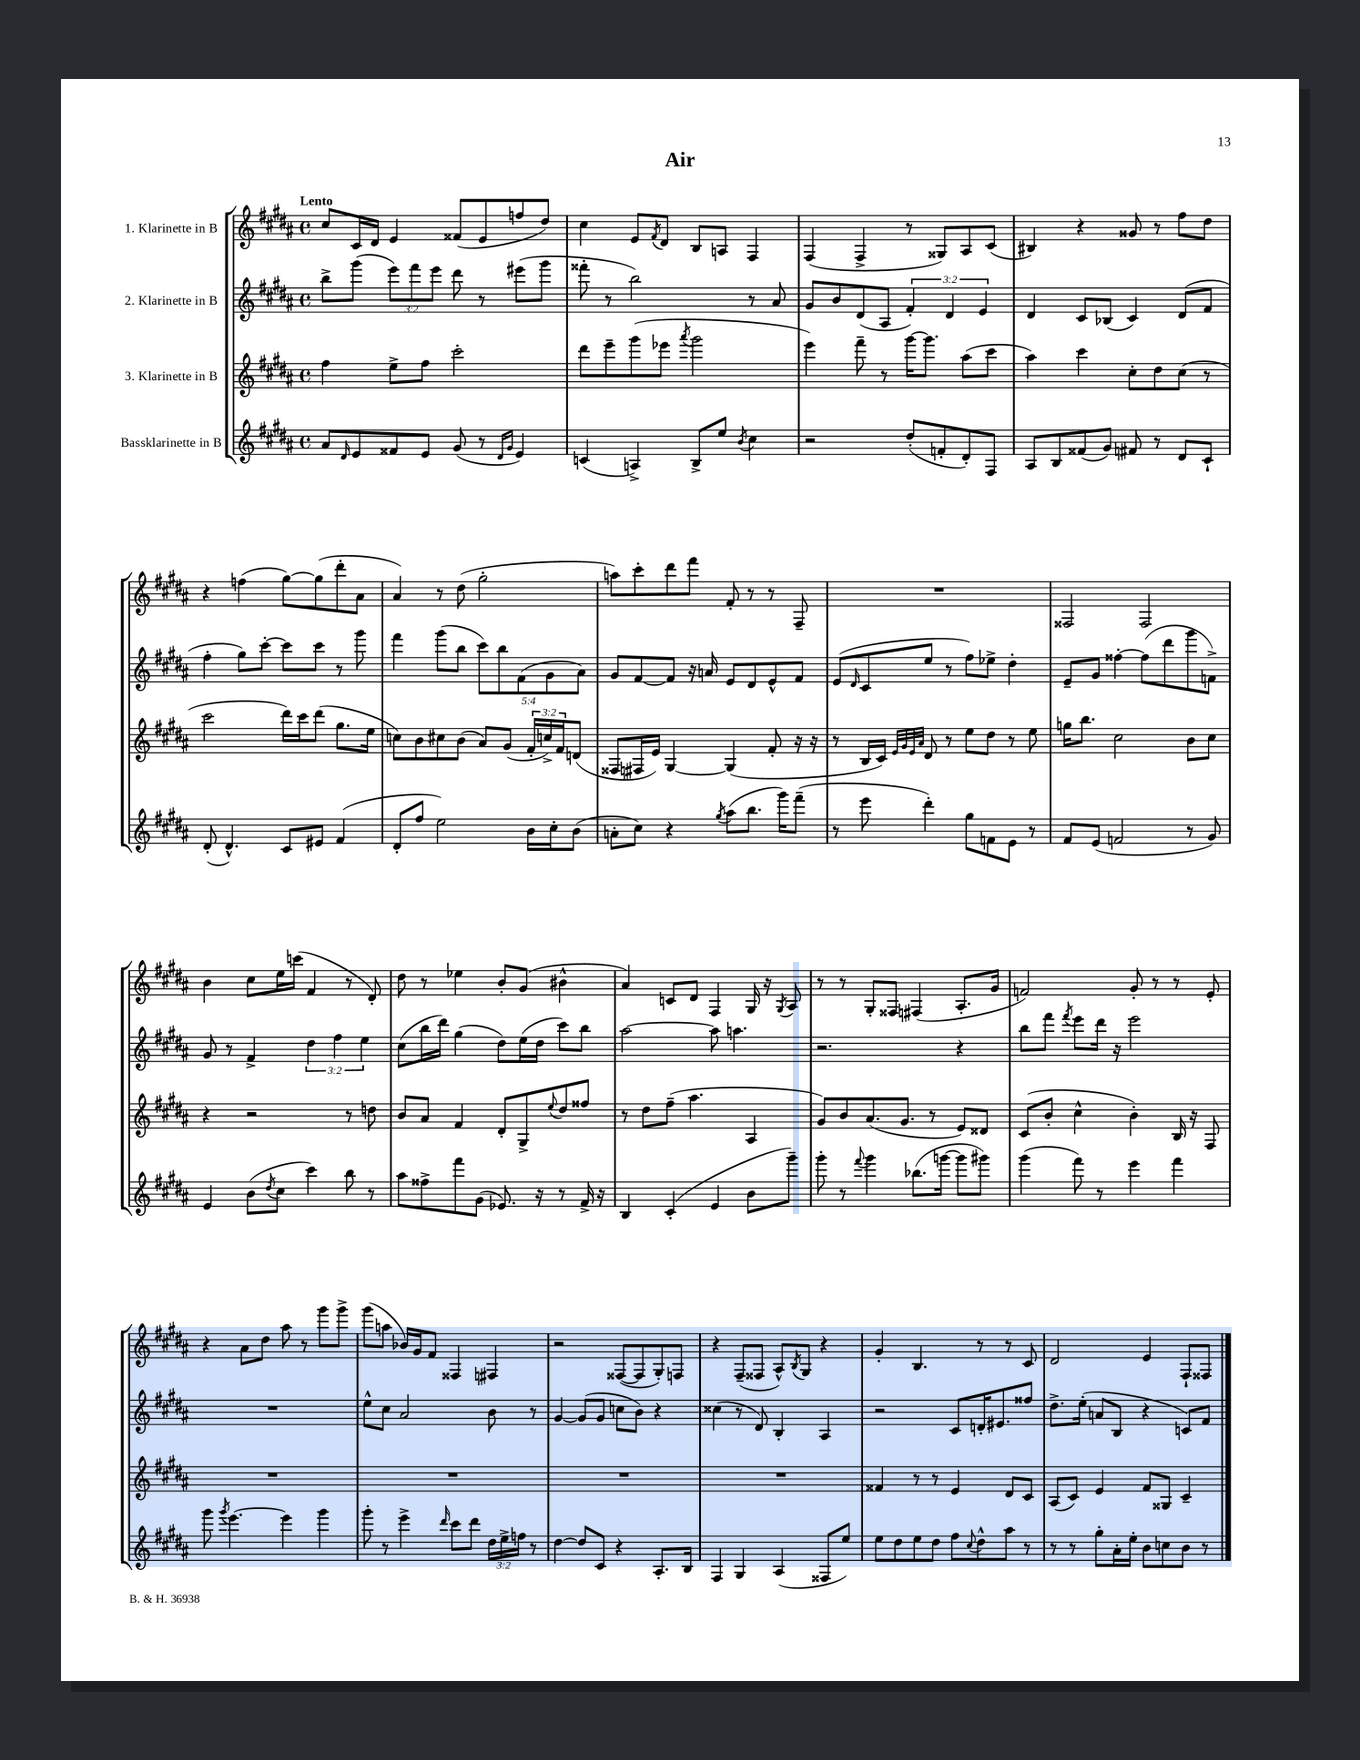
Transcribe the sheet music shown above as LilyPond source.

\header { title = "Air" }
<<
\new StaffGroup <<
\new Staff = "s0" \with { instrumentName = "1. Klarinette in B" } {
    \clef treble \key b \major \defaultTimeSignature \time 4/4 \tempo "Lento"
    cis''8 cis'16 dis'16 e'4 fisis'8( e'8 f''8 dis''8) |
    cis''4 e'8 \acciaccatura { fis'8 } dis'8 b8 a8 fis4 |
    fis4( fis4-> r8 gisis8) ais8 cis'8( |
    bis4) r4 gisis'8 r8 fis''8 dis''8 |
    r4 f''4( gis''8~) gis''8( dis'''8-. ais'8 |
    ais'4) r8 dis''8( gis''2-. |
    a''8) cis'''8-. dis'''8 fis'''8 fis'8-. r8 r8 fis8-- |
    R1 |
    fisis2 fisis2 |
    b'4 cis''8 e''16 c'''16( fis'4 r8 dis'8-.) |
    dis''8 r8 ees''4 b'8-. gis'8( bis'4-^ |
    ais'4) c'8 dis'8 fis4 gis16 r16 \acciaccatura { gis8 } ais8 |
    r8 r8 gis8-. fisis8 fis4( ais8.-. gis'16 |
    f'2) gis'8-. r8 r8 e'8-. |
    r4 ais'8 dis''8 ais''8 r8 gis'''8 gis'''8-> |
    gis'''8( a''8 bes'16) gis'16 fis'8 fisis4 fis4 |
    r2 fisis8~( fisis8 gis8-.) f8 |
    r4 fis8--( fisis8 ais8-^) \acciaccatura { b8 } gis8 r4 |
    gis'4-. b4. r8 r8 cis'8 |
    dis'2 e'4 fis8-! fisis8 \bar "|." |
}
\new Staff = "s1" \with { instrumentName = "2. Klarinette in B" } {
    \clef treble \key b \major \defaultTimeSignature \time 4/4 \override Staff.TupletNumber.text = #tuplet-number::calc-fraction-text
    b''8-> gis'''8( \tuplet 3/2 { e'''8) fis'''8 e'''8 } dis'''8 r8 eis'''8( gis'''8 |
    fisis'''8-. r8 b''2) r8 ais'8 |
    gis'8 b'8 dis'8( ais8 \tuplet 3/2 { fis'4-.) dis'4 e'4 } |
    dis'4 cis'8 bes8( cis'4) dis'8( fis'8 |
    fis''4-. gis''8) cis'''8~-. cis'''8 cis'''8 r8 gis'''8 |
    fis'''4 gis'''8( b''8 \tuplet 5/4 { cis'''8) b''8 fis'8( gis'8 ais'8) } |
    gis'8 fis'8~ fis'8 r16 a'16 e'8 dis'8 e'8-^ fis'8 |
    e'8( \grace { dis'16 } cis'8 e''8 r8 fis''8) ees''8-> dis''4-. |
    e'8-- gis'8 fisis''4~-. fisis''8( dis'''8 gis'''8 f'8->) |
    gis'8 r8 fis'4-> \tuplet 3/2 { dis''4 fis''4 e''4 } |
    cis''8( b''16 dis'''16) gis''4( dis''8) e''16( dis''16 cis'''8) b''8 |
    ais''2~ ais''8 a''4. |
    r2. r4 |
    b''8 fis'''8 \acciaccatura { fis'''8 } e'''8 dis'''16 r16 e'''2 |
    R1 |
    e''8-^ cis''8 ais'2 b'8 r8 |
    gis'4~ gis'8( gis'8 c''8 b'8) r4 |
    cisis''4( r8 dis'8) b4-. ais4 |
    r2 cis'8 d'16-. eis'8. fisis''8 |
    dis''8.-> e''16-.( a'8 b8 r4 c'8) fis'8 \bar "|." |
}
\new Staff = "s2" \with { instrumentName = "3. Klarinette in B" } {
    \clef treble \key b \major \defaultTimeSignature \time 4/4 \override Staff.TupletNumber.text = #tuplet-number::calc-fraction-text
    fis''4 e''8-> fis''8 cis'''2-. |
    dis'''8 e'''8-- gis'''8( ees'''8 \acciaccatura { ais'''8 } gis'''2 |
    e'''4) fis'''8-- r8 gis'''16~ gis'''8. ais''8( cis'''8 |
    ais''4) cis'''4 cis''8-. dis''8 cis''8( r8 |
    cis'''2 dis'''16) cis'''16 dis'''8( gis''8. e''16 |
    c''8) b'8 cis''8 b'8( ais'8) gis'8( \tuplet 3/2 { fis'16-. c''16->) fis'16 } d'8( |
    fisis8 fis16 e'16) gis4~ gis4( fis'8-. r16 r16 |
    r8 b16 cis'16) \grace { e'32 gis'32 e'32 ais'32 } dis'8 r8 e''8 dis''8 r8 e''8 |
    g''16 b''8. cis''2 b'8 cis''8 |
    r4 r2 r8 d''8 |
    b'8 ais'8 fis'4 dis'8-. gis8-> \appoggiatura { e''8 } dis''8 fisis''8 |
    r8 dis''8 fis''8--( ais''4. ais4 |
    gis'8) b'8 ais'8.( gis'8. r8 e'8) disis'8 |
    cis'8( b'8-. cis''4-^ b'4-.) b16 r16 fis8 |
    R1 |
    R1 |
    R1 |
    R1 |
    fisis'4 r8 r8 e'4 dis'8 cis'8 |
    ais8( cis'8) e'4 fis'8 gisis8 cis'4-- \bar "|." |
}
\new Staff = "s3" \with { instrumentName = "Bassklarinette in B" } {
    \clef treble \key b \major \defaultTimeSignature \time 4/4 \override Staff.TupletNumber.text = #tuplet-number::calc-fraction-text
    ais'8 \grace { dis'16 } e'8 fisis'8 e'8 gis'8( r8 \grace { dis'16 gis'16 } e'4) |
    c'4( a4->) b8-> e''8 \acciaccatura { b'8 } cis''4 |
    r2 dis''8-.( f'8-. dis'8-.) fis8 |
    ais8 b8 fisis'8( gis'8) fis'8 r8 dis'8 cis'8-! |
    dis'8-.( dis'4.-^) cis'8 eis'8 fis'4( |
    dis'8-. fis''8 e''2) b'16 cis''16-. b'8( |
    a'8-. cis''8) r4 \acciaccatura { gis''8 } ais''8( b''8. gis'''16) fis'''8--( |
    r8 e'''8 dis'''4-.) gis''8 f'8 e'8 r8 |
    fis'8 e'8( f'2 r8 gis'8) |
    e'4 b'8( \acciaccatura { dis''8 } cis''8 cis'''4) b''8 r8 |
    ais''8 fisis''8-> fis'''8 gis'8( ees'8.) r16 r8 fis'16-> r16 |
    b4 cis'4-.( e'4 b'8 gis'''8--) |
    gis'''8-. r8 \appoggiatura { fis'''8 } gis'''4 bes''8.( g'''16~ g'''8 gis'''8) |
    gis'''4( fis'''8) r8 e'''4 fis'''4 |
    gis'''8 \acciaccatura { gis'''8 } e'''4.~ e'''4 gis'''4 |
    gis'''8-. r8 e'''4-> \grace { dis'''16 } cis'''8 dis'''8 \tuplet 3/2 { dis''16 e''16-> f''16 } r8 |
    dis''4~ dis''8 cis'8 r4 ais8.-. b16 |
    fis4 gis4 ais4( fisis8 e''8) |
    e''8 dis''8 e''8 dis''8 fis''8 \appoggiatura { cis''8 } dis''8-^ ais''8 r8 |
    r8 r8 gis''8-. ais'16-. e''16-. b'8 c''8 b'8 r8 \bar "|." |
}
>>
>>
\layout { \context { \Score \remove "Bar_number_engraver" } }
